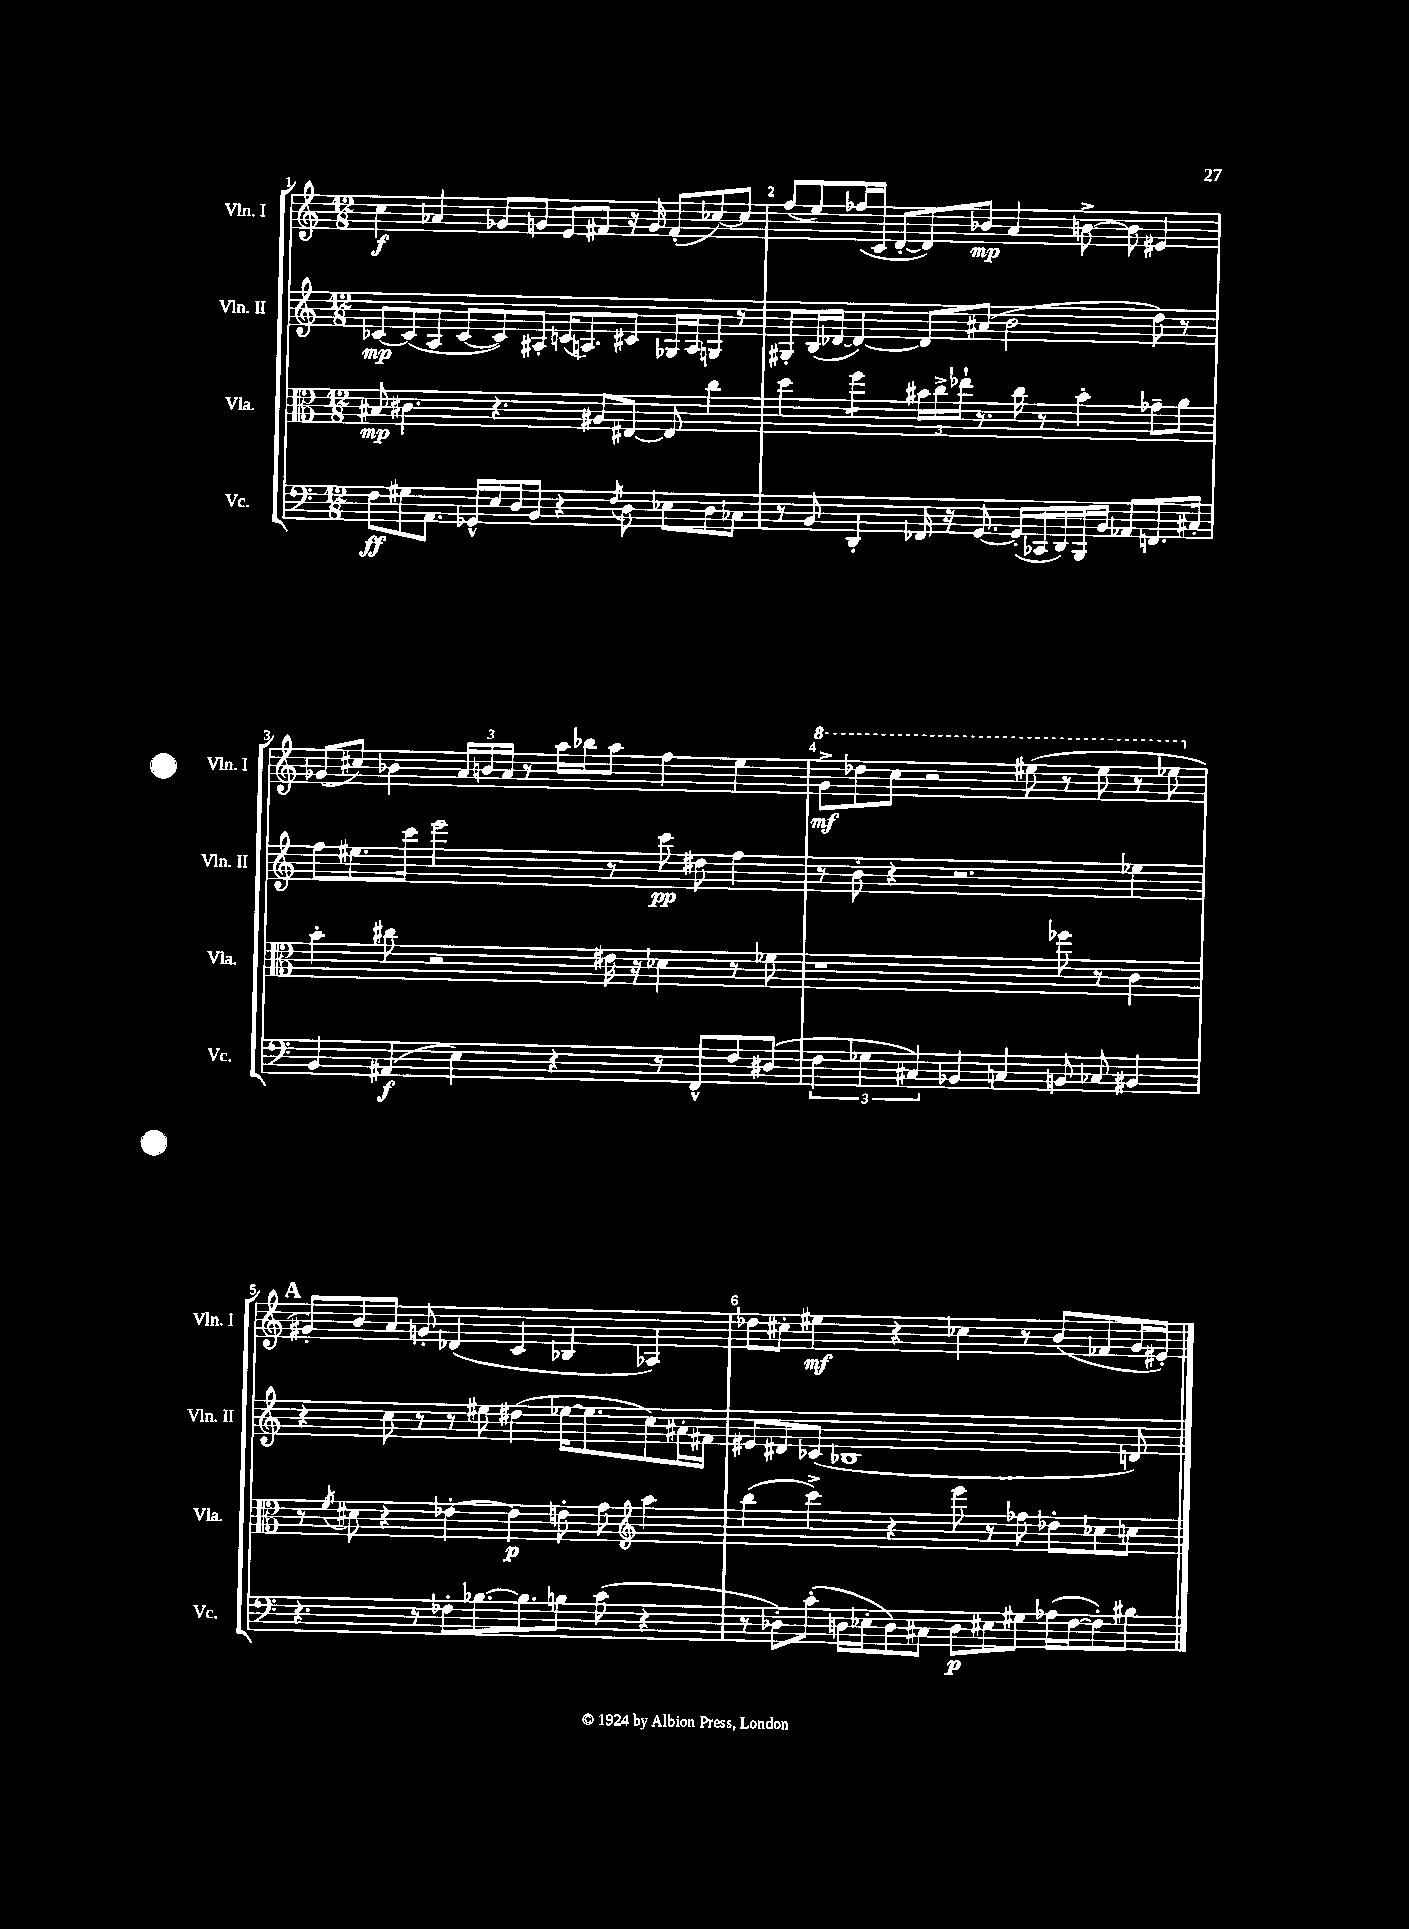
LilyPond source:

<<
\new StaffGroup <<
\new Staff = "s0" \with { instrumentName = "Vln. I" shortInstrumentName = "Vln. I" } {
    \clef treble \key c \major \numericTimeSignature \time 12/8
    c''4\f aes'4 ges'8 g'8 e'8 fis'8 r16 g'16 fis'8-.( ces''8~) ces''8 |
    f''8( e''8) fes''16( c'16 d'8~-. d'8) bes'8\mp a'4 b'8~-> b'8 eis'4 |
    ges'8( cis''8) bes'4 \tuplet 3/2 { a'16 b'16 a'16 } r8 a''16 bes''16 a''8 f''4 e''4 |
    \ottava #1 g''8->\mf des'''8 c'''8 r2 eis'''8( r8 eis'''8 r8 ees'''8 \ottava #0 |
    \mark \markup { \bold "A" } gis'8-.) b'8 a'8 g'8-. des'4( c'4 bes4 aes4) |
    des''8 cis''8-. eis''4\mf r4 ces''4 r8 b'8( fes'8 g'16 eis'16-.) \bar "|." |
}
\new Staff = "s1" \with { instrumentName = "Vln. II" shortInstrumentName = "Vln. II" } {
    \clef treble \key c \major \numericTimeSignature \time 12/8
    ces'8~\mp ces'8( a8 ces'8~ ces'8) ais8-. c'16( a8.) cis'8 ges16 a16 g8 r8 |
    gis8-. b16( des'16~ des'4~) des'8 ais'8( b'2 d''8) r8 |
    f''8 eis''8. c'''16 e'''2 r8 c'''8\pp dis''8 f''4 |
    r8 b'8-. r4 r2. ees''4 |
    \mark \markup { \bold "A" } r4 c''8 r8 r8 eis''8 dis''4( ees''16~ ees''8. c''8) ais'16-. fis'16 |
    eis'8 dis'8 ces'8( bes1 d'8) \bar "|." |
}
\new Staff = "s2" \with { instrumentName = "Vla." shortInstrumentName = "Vla." } {
    \clef alto \key c \major \numericTimeSignature \time 12/8
    bis8\mp cis'4. r4. ais8 eis8~ eis8 c''4 |
    d''4 f''4:8 \tuplet 3/2 { bis'16 c''16-> ees''16-! } r8. c''16 r8 bis'4-. ges'8-- a'8 |
    b'4-. cis''8 r2 eis'16 r16 des'4 r8 fes'8 |
    r1 fes''8 r8 c'4 |
    \mark \markup { \bold "A" } r8 \acciaccatura { f'8 } dis'8 r4 ees'4~-. ees'4\p e'8-. g'8 \clef treble a''4 |
    b''4( c'''4->) r4 e'''8 r8 fes''8 des''8-. ces''8 c''8 \bar "|." |
}
\new Staff = "s3" \with { instrumentName = "Vc." shortInstrumentName = "Vc." } {
    \clef bass \key c \major \numericTimeSignature \time 12/8
    f8\ff gis8 a,8. ges,16-^ e16 d16 b,8 r4 \acciaccatura { f8 } d8 ees8 d8 ces8 |
    r8 b,8 d,4-. fes,16 r16 g,8.~ g,16-.( ces,16 d,16) b,,16 b,16 aes,8 f,8. cis16-. |
    b,4 ais,4\f( e4) r4 r8 f,8-^ f8 dis8( |
    \tuplet 3/2 { f4 ges4 cis4) } bes,4 c4 b,8 ces8 bis,4 |
    \mark \markup { \bold "A" } r4. r8 fes8-. bes8.~ bes8. b8 c'8( r4 |
    r8 des8-.) c'8-.( d16 ees16-. d8) cis8 d8\p eis8 gis8 aes16( f16~ f8-.) bis8 \bar "|." |
}
>>
>>
\layout { \context { \Score \override BarNumber.break-visibility = ##(#f #t #t) barNumberVisibility = #all-bar-numbers-visible } }
